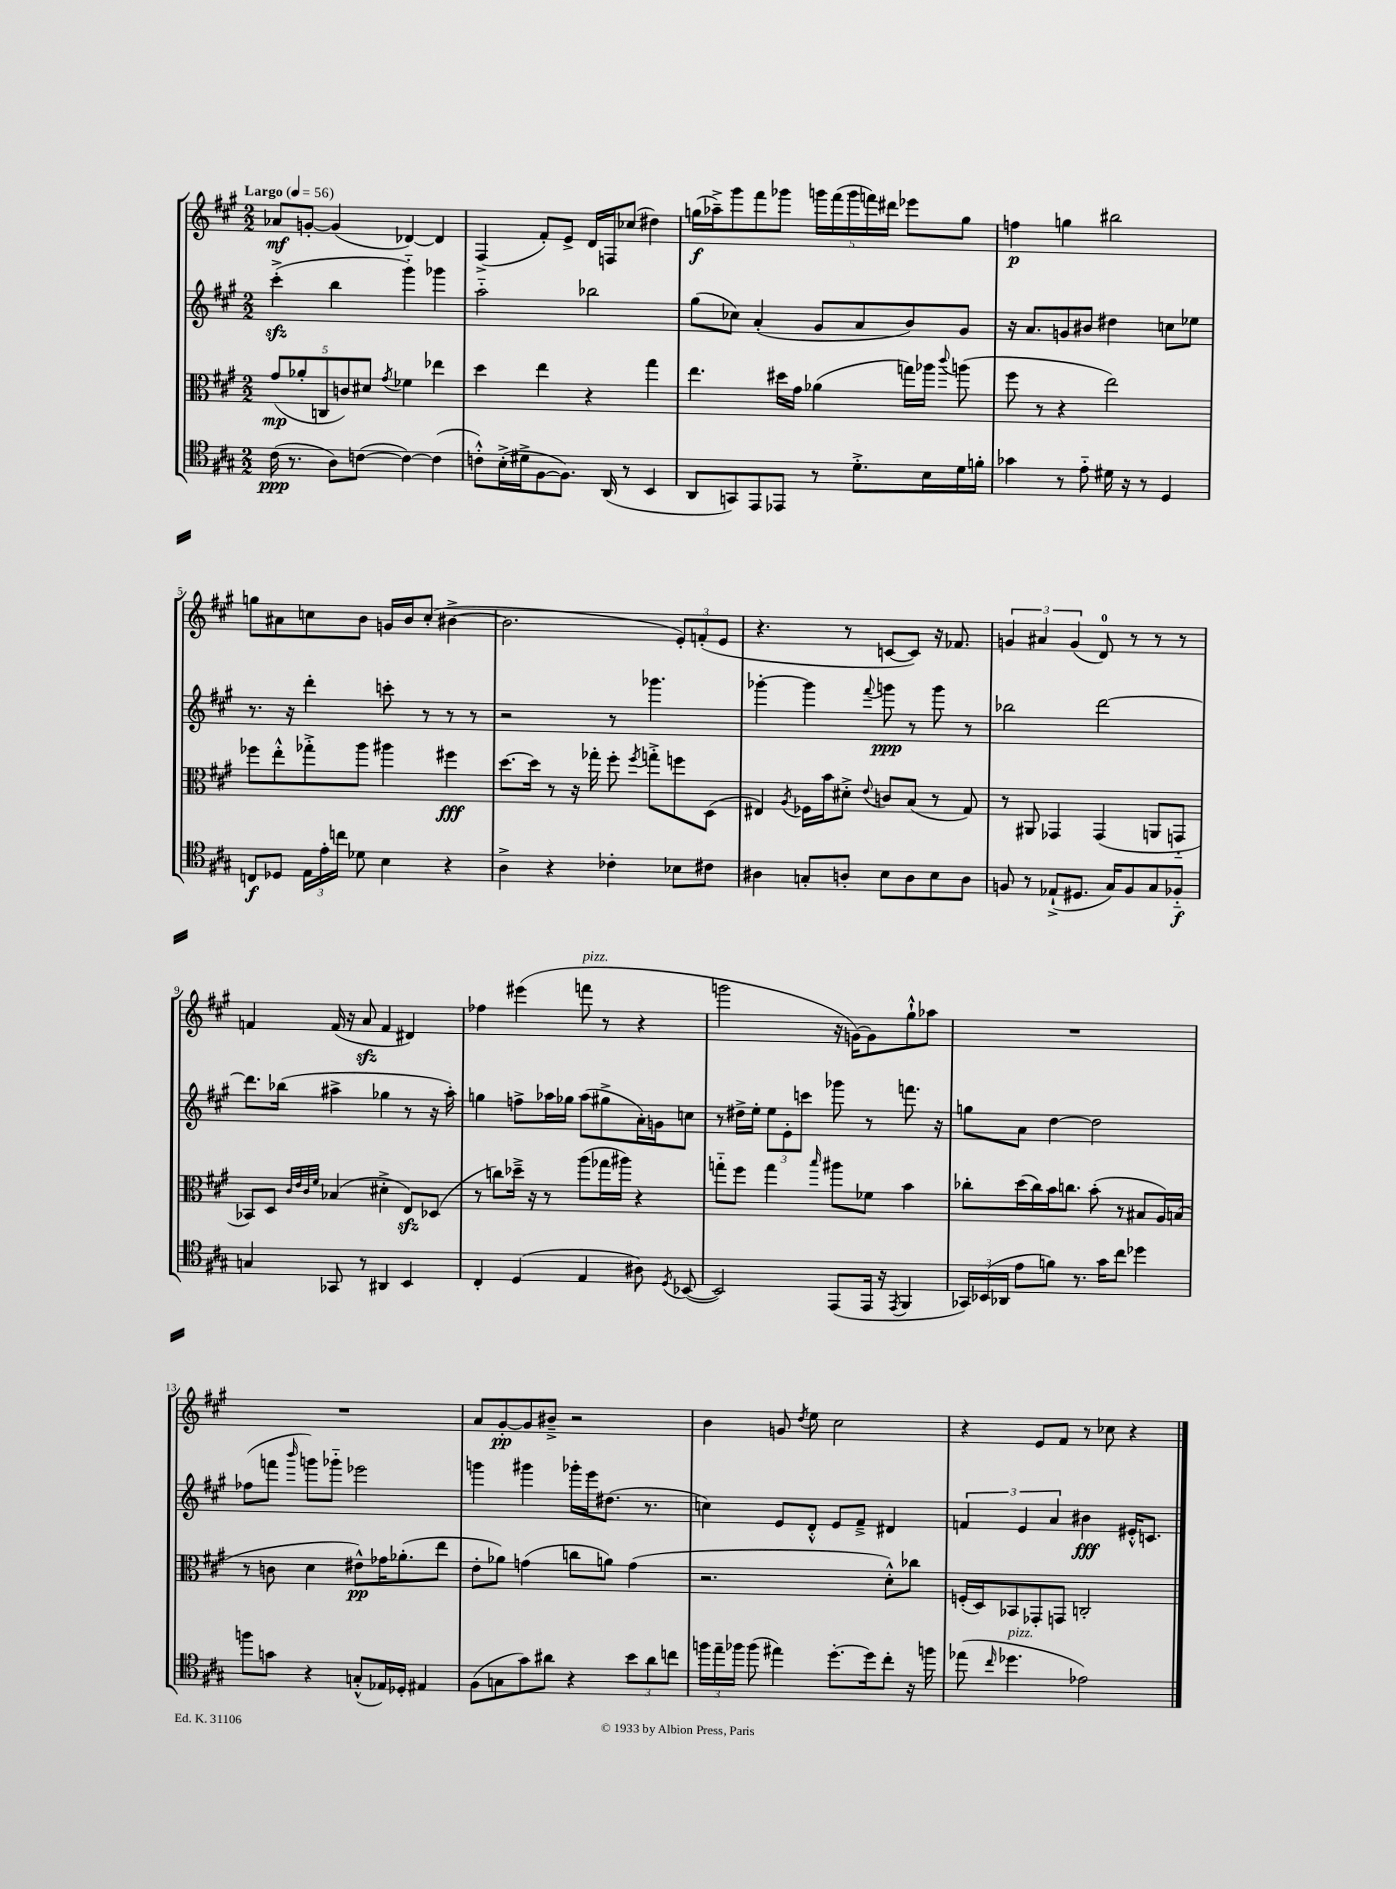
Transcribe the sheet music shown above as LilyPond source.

<<
\new StaffGroup <<
\new Staff = "s0" {
    \clef treble \key a \major \numericTimeSignature \time 2/2 \tempo "Largo" 4 = 56
    \autoBeamOff aes'8[\mf g'8]~-. g'4( des'4~) des'4 |
    fis4->( fis'8[-.) e'8]-> d'16[ f16 ces''8]( dis''4) |
    g''16[\f( aes''16--->) gis'''8 fis'''8 ges'''8] \tuplet 5/4 { g'''16[ fis'''16( g'''16 f'''16) dis'''16] } ees'''8[ g''8] |
    f''4\p g''4 bis''2 |
    g''8[ ais'8 c''8 b'8] g'16[ b'16 c''8]-.( bis'4~-> |
    bis'2. \tuplet 3/2 { e'8[-.) f'8-.( e'8] } |
    r4. r8 c'8[~ c'8]) r16 fes'8. |
    \tuplet 3/2 { g'4 ais'4 g'4( } d'8-0) r8 r8 r8 |
    f'4 f'16( r16 a'8\sfz f'4 dis'4) |
    fes''4 eis'''4( f'''8^\markup { \italic "pizz." } r8 r4 |
    g'''2 r16 g'16[~) g'8 gis''8-!-^ aes''8] |
    R1 |
    R1 |
    a'8[ gis'8~-.\pp gis'8 bis'8]---> r2 |
    b'4 g'8 \acciaccatura { d''8 } e''8 cis''2 |
    r4 e'8[ fis'8] r8 ces''8 r4 \bar "|." |
}
\new Staff = "s1" {
    \clef treble \key a \major \numericTimeSignature \time 2/2
    \autoBeamOff cis'''4-.->\sfz( b''4 gis'''4-_) ges'''4 |
    a''2-_ bes''2 |
    gis''8[( ces''8]) a'4-.( gis'8[ a'8 b'8) gis'8] |
    r16 a'8.[ g'8 bis'8] dis''4 c''8[ ees''8] |
    r8. r16 d'''4-. c'''8-. r8 r8 r8 |
    r2 r8 ges'''4. |
    ges'''4~-. ges'''4 \appoggiatura { fis'''8 } g'''8\ppp r8 g'''8 r8 |
    bes''2 d'''2~ |
    d'''8.[ bes''16]( ais''4-> ges''4 r8 r16 ais''16-.) |
    g''4 f''8[-> aes''16 ges''16] aes''8[( gis''8-> a'16-.) g'16 c''8] |
    r8 dis''16[-> e''16]-. \tuplet 3/2 { e''8[ e'8-. c'''8] } ges'''8 r8 f'''8. r16 |
    g''8[ a'8] d''4~ d''2 |
    fes''8[( f'''8] \grace { b'''16 } g'''8[) ges'''8]-_ ees'''2 |
    g'''4 gis'''4 ges'''16[-. e'''16 dis''8.]( r8. |
    c''4) e'8[ d'8]-.-^ e'8[ fis'8]---> dis'4 |
    \tuplet 3/2 { f'4 e'4 a'4 } bis'4\fff eis'16[-.-^ c'8.] \bar "|." |
}
\new Staff = "s2" {
    \clef alto \key a \major \numericTimeSignature \time 2/2
    \autoBeamOff \tuplet 5/4 { gis'8[\mp( aes'8-. c8 c'8) dis'8] } \acciaccatura { gis'8 } fes'4 ees''4 |
    d''4 e''4 r4 gis''4 |
    e''4. dis''16[ gis'16] aes'4( g''16[) aes''16] \appoggiatura { cis'''8 } a''8( |
    fis''8 r8 r4 e''2) |
    fes''8[ e''8-.-^ ges''8-.-> a''8] ais''4 fis''4\fff |
    d''8.[~ d''16] r8 r16 ges''16-. fis''8-. \acciaccatura { fis''8 } g''8[-.-> f''8 d8]( |
    eis4) \acciaccatura { a8 } fes16[ b'16 dis'8]-.-> \appoggiatura { e'8 } c'8[ b8]( r8 gis8) |
    r8 ais,8 ges,4 ges,4( a,8[ g,8]-_ |
    bes,8[) d8] \grace { cis'32[ e'32 cis'32 fis'32] } bes4( dis'4-.-> e8[\sfz) des8]( |
    r8 c''8[) des''16]---> r16 r8 a''8[( ges''16 ais''16]) r4 |
    g''8[-_ fis''8] g''4 \grace { b''16 } ais''8[ fes'8] b'4 |
    ces''8[-. d''16( ces''16) b'16 c''8.] b'8-.( r8 bis8[ a16) b16]( |
    r8 c'8 d'4 eis'8[-^\pp) ges'16 aes'8.-.( e''8] |
    e'8[-. aes'8]) g'4( c''8[ a'8]) g'4( |
    r2. d'8[-.-^) ces''8] |
    f16[-.( d16) bes,8 ges,8-. g,8] c2-. \bar "|." |
}
\new Staff = "s3" {
    \clef tenor \key a \major \numericTimeSignature \time 2/2
    \autoBeamOff cis'16\ppp( r8. a8[) c'8]~( c'4~) c'4( |
    c'8[-.-^) b16-.->( dis'16-> fis8~ fis8.]) a,16( r8 b,4 |
    a,8[ g,8) e,8 ees,8] r8 d'8.[-.-> b16 d'16 f'16]-. |
    ges'4 r8 e'8-_ dis'16 r16 r8 d4 |
    c8[\f des8] \tuplet 3/2 { e16[ e'16-. c''16] } des'8 b4 r4 |
    a4-> r4 ces'4-. bes8[ cis'8] |
    ais4 g8[-. a8]-. b8[ a8 b8 a8] |
    f8 r8 ees8[-!->( dis8.] gis16[) f8 gis8 fes8]-_\f |
    g4 ges,8 r8 ais,4 b,4 |
    cis4-. d4( e4 ais8) \acciaccatura { d8 } bes,8~( |
    bes,2) e,8[( e,16] r16 \acciaccatura { e,8 } fis,4 |
    \tuplet 3/2 { ges,16[) bes,16( aes,16] } e'8[ f'8]) r8. gis'16[ cis''8] des''4 |
    f''8[ g'8] r4 g8[-.-^( ees16) des16]-. eis4 |
    fis8[( g8 gis'8) ais'8] r4 \tuplet 3/2 { b'8[ ais'8 c''8] } |
    \tuplet 3/2 { f''16[ e''16-- fes''16] } fes''8( eis''4) d''8.[~-. d''16 cis''8]-. r16 f''16 |
    ees''8( \grace { cis''16 } des''4.^\markup { \italic "pizz." } ees'2) \bar "|." |
}
>>
>>
